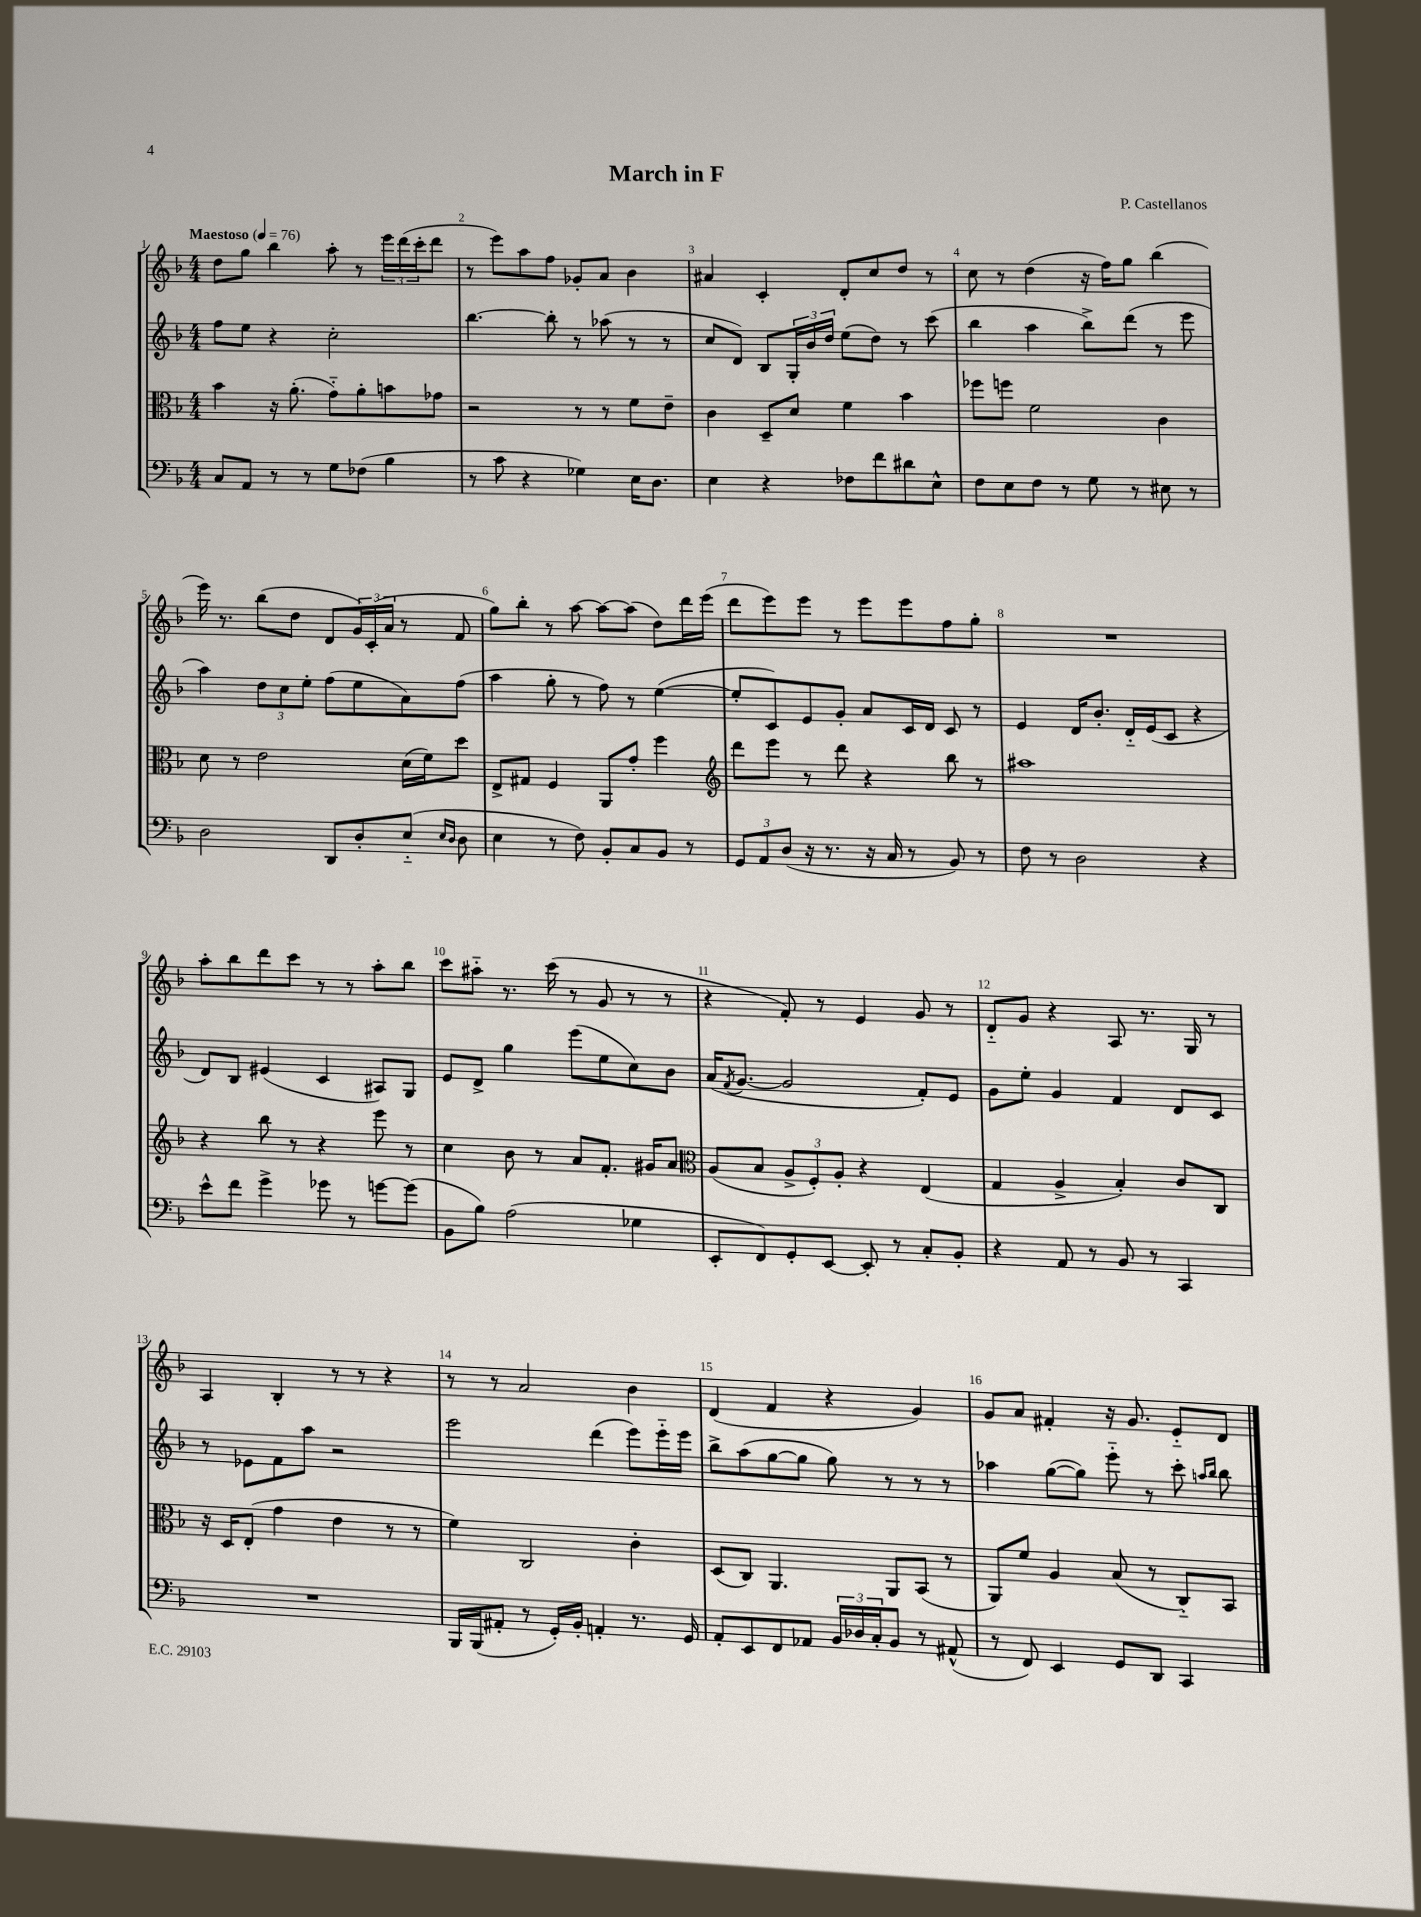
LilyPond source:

\header { title = "March in F" composer = "P. Castellanos" }
<<
\new StaffGroup <<
\new Staff = "s0" {
    \clef treble \key f \major \numericTimeSignature \time 4/4 \tempo "Maestoso" 4 = 76
    d''8 g''8 bes''4 a''8-. r8 \tuplet 3/2 { e'''16 d'''16( c'''16-. } d'''8 |
    r8 e'''8) a''8 f''8 ges'8-. a'8 bes'4 |
    ais'4 c'4-. d'8-. c''8 d''8 r8 |
    c''8 r8 d''4( r16 f''16) g''8 bes''4( |
    e'''16) r8. bes''8( d''8 d'8 \tuplet 3/2 { g'16) c'16-.( a'16 } r8 f'8 |
    g''8) bes''8-. r8 a''8~ a''8~ a''8( d''8) d'''16 e'''16( |
    d'''8 e'''8) e'''8 r8 e'''8 e'''8 f''8 g''8-. |
    R1 |
    a''8-. bes''8 d'''8 c'''8 r8 r8 a''8-. bes''8 |
    c'''8 ais''8-_ r8. c'''16( r8 g'8 r8 r8 |
    r4 f'8-.) r8 e'4 g'8 r8 |
    d'8-_ g'8 r4 a8 r8. g16 r8 |
    a4 bes4-. r8 r8 r4 |
    r8 r8 a'2 bes'4 |
    d'4( f'4 r4 g'4) |
    g'8 a'8 fis'4-. r16 g'8. e'8-_ d'8 \bar "|." |
}
\new Staff = "s1" {
    \clef treble \key f \major \numericTimeSignature \time 4/4
    f''8 e''8 r4 c''2-. |
    bes''4.~ bes''8-. r8 aes''8( r8 r8 |
    c''8 d'8) bes8 \tuplet 3/2 { g16-. bes'16 d''16 } e''8( d''8) r8 c'''8( |
    bes''4 a''4 bes''8->) d'''8( r8 e'''8 |
    a''4) \tuplet 3/2 { d''8 c''8 e''8-. } f''8( e''8 a'8) f''8( |
    a''4 g''8-. r8 f''8) r8 e''4~( |
    e''8-. c'8) e'8 g'8-. a'8 c'16 d'16 c'8 r8 |
    e'4 d'16 bes'8.-. d'16-_ e'16( c'8 r4 |
    d'8) bes8 eis'4( c'4 ais8) g8 |
    e'8 d'8-> g''4 e'''8( e''8 c''8) bes'8 |
    a'16( \acciaccatura { f'8 } g'8.~ g'2 f'8-.) e'8 |
    g'8 e''8-. g'4 f'4 d'8 c'8 |
    r8 ees'8 f'8 a''8 r2 |
    e'''2 d'''4( e'''8) e'''16-_ e'''16 |
    bes''8-> a''8( g''8~ g''8 g''8) r8 r8 r8 |
    aes''4 g''8~( g''8) e'''8-_ r8 c'''8-. \grace { a''16 bes''16 } bes''8 \bar "|." |
}
\new Staff = "s2" {
    \clef alto \key f \major \numericTimeSignature \time 4/4
    bes'4 r16 a'8.-.( g'8-_) a'8-. b'8 ges'8 |
    r2 r8 r8 f'8 e'8-- |
    c'4 d8-- d'8 f'4 bes'4 |
    fes''8 f''8 f'2 c'4 |
    d'8 r8 e'2 d'16( f'16) d''8 |
    e8-> gis8 f4 a,8 g'8-. f''4 |
    \clef treble d'''8 e'''8 r8 d'''8 r4 bes''8 r8 |
    ais''1 |
    r4 bes''8 r8 r4 e'''8 r8 |
    c''4 bes'8 r8 a'8 f'8.-. gis'16 a'8 |
    \clef alto a8( bes8 \tuplet 3/2 { a8-> f8-.) a8-. } r4 e4( |
    g4 a4-> bes4-.) c'8 c8 |
    r16 d16 e8-.( g'4 e'4 r8 r8 |
    f'4) c2 c'4-. |
    d8( c8) a,4. a,8 bes,8( r8 |
    a,8) f'8 a4 bes8( r8 c8-_) bes,8 \bar "|." |
}
\new Staff = "s3" {
    \clef bass \key f \major \numericTimeSignature \time 4/4
    c8 a,8 r8 r8 g8 fes8( bes4 |
    r8 c'8 r4 ges4) e16 d8. |
    e4 r4 fes8 f'8 dis'8 e8-^ |
    f8 e8 f8 r8 g8 r8 eis8 r8 |
    d2 d,8 d8-. e8-_( \grace { e16 d16 } d8 |
    e4 r8 f8) bes,8-. c8 bes,8 r8 |
    \tuplet 3/2 { g,8 a,8 d8( } r16 r8. r16 c16 r8 bes,8) r8 |
    f8 r8 d2 r4 |
    e'8-^ f'8 g'4-> ges'8 r8 g'8~ g'8( |
    bes,8 bes8) a2( ges4 |
    e,8-. f,8) g,8-. e,8~ e,8-. r8 c8-. bes,8-. |
    r4 a,8 r8 bes,8 r8 c,4 |
    R1 |
    bes,,16 bes,,16( ais,8-. r8 g,16-.) bes,16-. a,4-. r8. g,16 |
    a,8-. e,8 f,8 aes,8 \tuplet 3/2 { bes,16 des16 c16-. } bes,8 r8 ais,8-^( |
    r8 f,8) e,4 g,8 d,8 c,4 \bar "|." |
}
>>
>>
\layout { \context { \Score \override BarNumber.break-visibility = ##(#f #t #t) barNumberVisibility = #all-bar-numbers-visible } }
